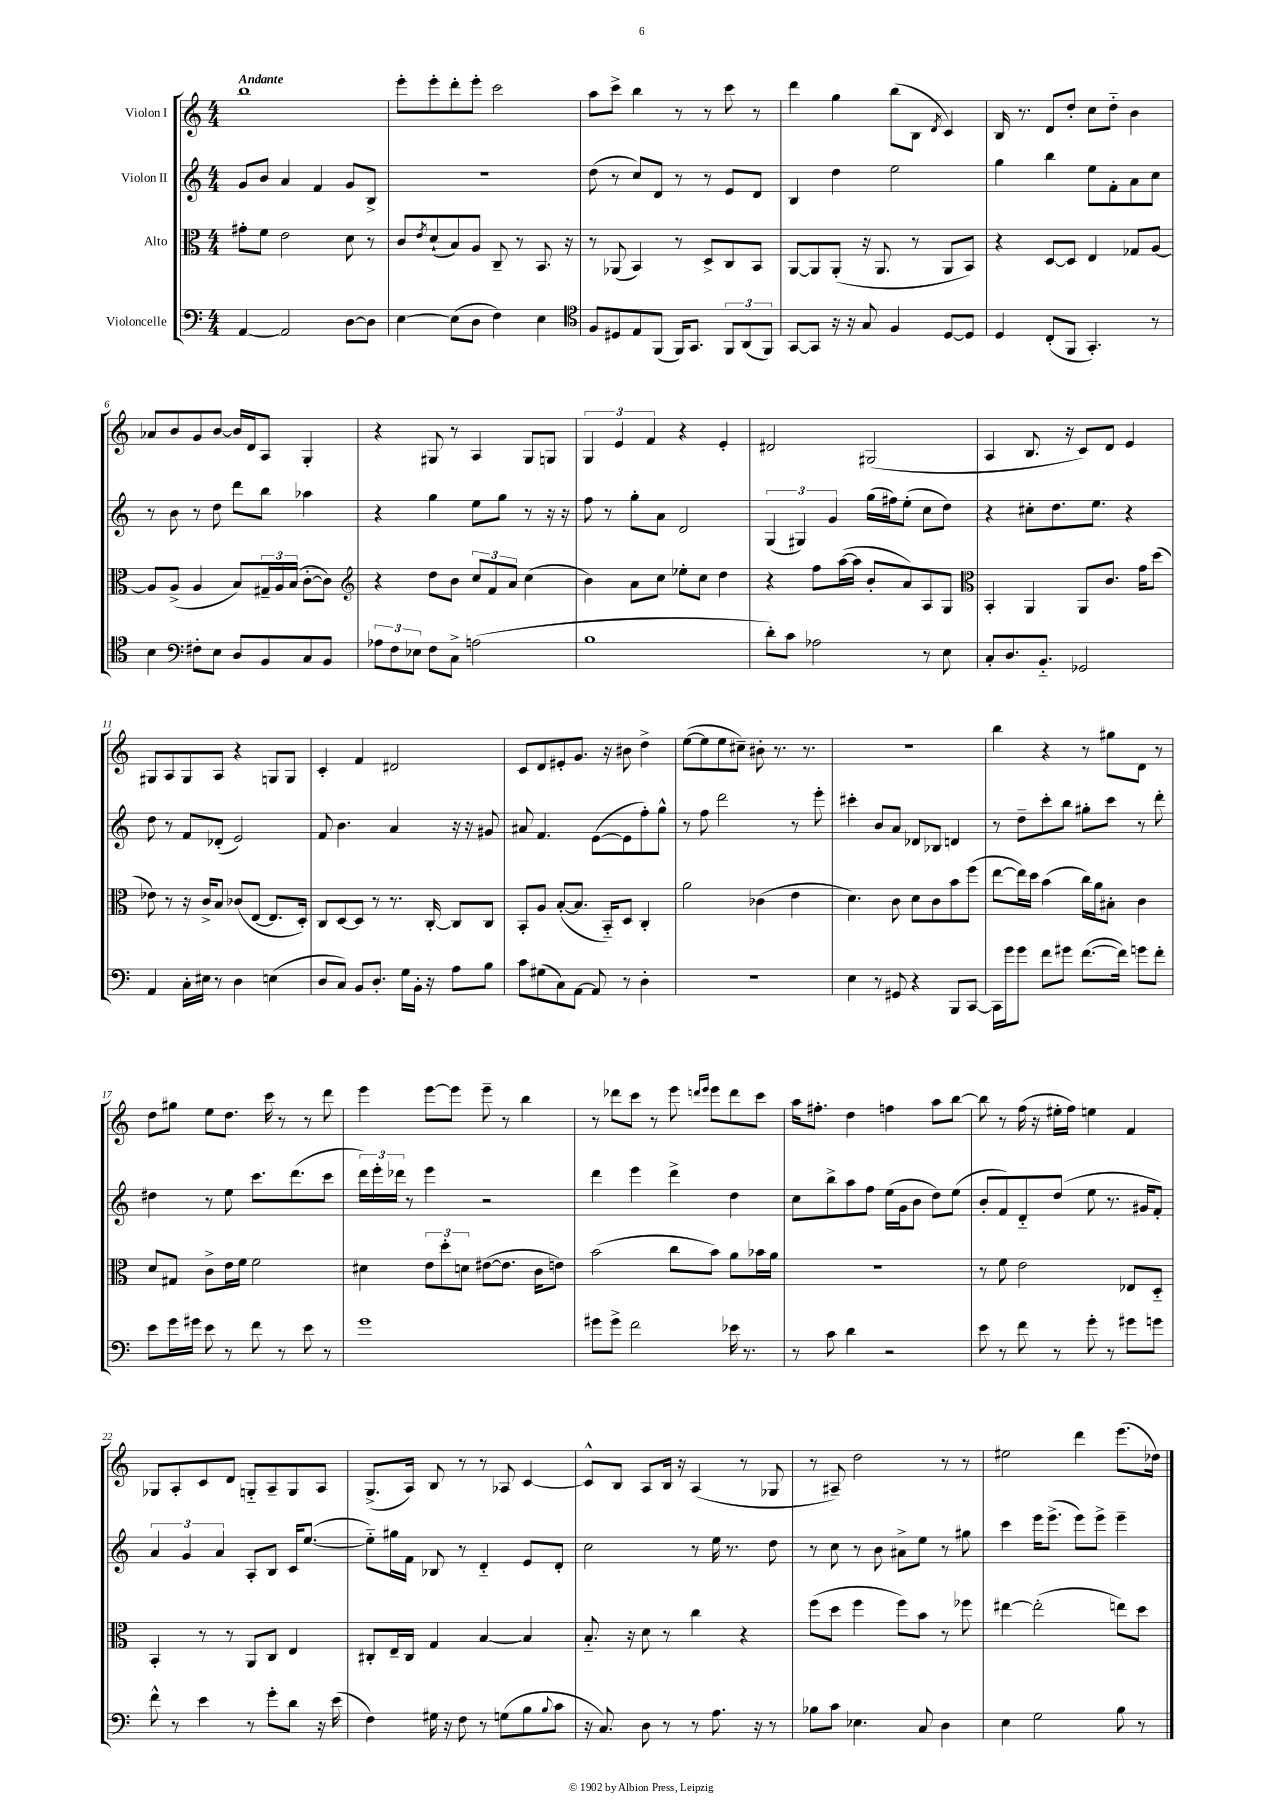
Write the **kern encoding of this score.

**kern	**kern	**kern	**kern
*part4	*part3	*part2	*part1
*staff4	*staff3	*staff2	*staff1
*I"Violoncelle	*I"Alto	*I"Violon II	*I"Violon I
*clefF4	*clefC3	*clefG2	*clefG2
*k[]	*k[]	*k[]	*k[]
*M4/4	*M4/4	*M4/4	*M4/4
=1	=1	=1	=1
!	!	!	!LO:TX:a:B:t=Andante
[4AA/	8g#X'\L	8g/L	1bb
.	8f\J	8b/J	.
2AA/]	2e\	4a/	.
.	.	4f/	.
[8D\L	8d\	8g/L	.
8D\J]	8r	8B^/J	.
=2	=2	=2	=2
[4E\	8c/L	1r	8eee'\L
.	8qe/	.	.
.	(8d`/	.	8eee'\
(8E\L]	8B/)	.	8ddd'\
8D\J	8A/J	.	8eee'\J
4F\)	8C~/	.	2ccc\
.	8r	.	.
4E\	8.BB/	.	.
.	16r	.	.
=3	=3	=3	=3
*clefC4	*	*	*
8F/L	8r	(8dd\	8aa\L
8D#X/	(8AA-X/	8r	8ccc^\J
8E/	4BB/)	8cc/L)	4bb\
(8FF/J	.	8d/J	.
16FF/KL)	8r	8r	8r
8.GG/J	.	.	.
.	8D^/L	8r	8r
12FF/L	8C/	8e/L	8ccc\
(12AA/	.	.	.
.	8BB/J	8d/J	8r
12FF/J)	.	.	.
=4	=4	=4	=4
[8GG/L	[8AA/L	4B/	4ddd\
8GG/J]	8AA/]	.	.
16r	(8AA'/J	4dd\	4gg\
16r	.	.	.
8G/	16r	.	.
.	8.AA/	.	.
4F/	.	2ee\	(8bb\L
.	8r	.	8B\J
.	.	.	8qd/
[8D/L	8AA/L	.	4c/)
8D/J]	8BB/J)	.	.
=5	=5	=5	=5
4D/	4r	4gg\	16B/
.	.	.	8.r
(8C'/L	[8D/L	4bb\	8d/L
8FF/J	8D/J]	.	8dd'/J
4.GG'/)	4E/	8ee\L	8cc\L
.	.	8f'\	8dd\J
.	8G-X/L	8a\	4b\
8r	[8A/J	8cc\J	.
!!LO:LB:g=z
=6	=6	=6	=6
4B\	8A/L]	8r	8a-X/L
.	(8A^/J	8b\	8b/
*clefF4	*	*	*
8F#X'\L	4A/	8r	8g/
8E\J	.	8dd\	[8b/J
8D/L	8B/L)	8ddd\L	16b/LL]
.	.	.	16d/J
8BB/	24G#X~/L	8bb\J	8A/J
.	24A/	.	.
.	(24B/JJ	.	.
8C/	[8c'\L	4aa-X\	4G'/
8BB/J	8c\J])	.	.
=7	=7	=7	=7
*	*clefG2	*	*
12A-X\L	4r	4r	4r
12F\	.	.	.
12E-X\J	.	.	.
8F\L	8dd\L	4gg\	8G#X/
8C^\J	8b\J	.	8r
(2An\	12cc/L	8ee\L	4A/
.	12f/	.	.
.	.	8gg\J	.
.	12a/J	.	.
.	(4cc\	8r	8G#/L
.	.	16r	8Gn/J
.	.	16r	.
=8	=8	=8	=8
1B	4b\)	8ff\	6G/
.	.	8r	.
.	.	.	6e/
.	8a\L	8gg'\L	.
.	.	.	6f/
.	8cc\J	8a\J	.
.	8ee-X'\L	2d/	4r
.	8cc\J	.	.
.	4dd\	.	4e'/
=9	=9	=9	=9
8d'\L)	4r	(6G/	2d#X/
8c\J	.	.	.
.	.	6G#X/)	.
2A-X\	8ff\L	.	.
.	.	6g/	.
.	([16aa\L	.	.
.	16aa\JJ]	.	.
.	8b'/L	(16gg\LL	(2G#X/
.	.	16ff#X\J)	.
.	8a/)	(8ee'\J	.
8r	8A/	8cc\L	.
8E\	8G/J	8dd\J)	.
=10	=10	=10	=10
*	*clefC3	*	*
8C'/L	4BB'/	4r	4A/
8.D/	.	.	.
.	4AA/	8cc#X'\L	8.B/
8.BB/J	.	.	.
.	.	8.dd\	.
.	.	.	16r
2GG-X/	8AA/L	.	8c/L)
.	.	8.ee\J	.
.	8.c/J	.	8d/J
.	.	4r	4e/
.	16g\KL	.	.
.	(8dd\J	.	.
!!LO:LB:g=z
=11	=11	=11	=11
4AA/	8e-X\)	8dd\	8G#X/L
.	8r	8r	8A/
16C'\LL	16r	8f/L	8G#/
16E#X\JJ	16c^/KL	.	.
8r	8B/J	(8d-X'/J	8A/J
4D\	(8c-X/L	2e/)	4r
.	[8E/J	.	.
(4En\	8.E/L]	.	8Gn/L
.	.	.	8G/J
.	16D'/Jk)	.	.
=12	=12	=12	=12
8D/L	8C/L	8f/	4c'/
8C/J)	[8D/	4.b\	.
8BB/L	8D/J]	.	4f/
8.D'/J	8r	.	.
.	8.r	4a/	2d#X/
16G\LL	.	.	.
16BB'\JJ	.	.	.
16r	[16C'/	.	.
8A\L	8C/L]	16r	.
.	.	16r	.
8B\J	8C/J	8g#X/	.
=13	=13	=13	=13
8c\L	8BB'/L	8a#X/	8c/L
(8G#X\	8A/J	4.f/	8d/
8C\)	([8B'/L	.	8e#X'/
[8AA\J	8.B/J]	.	8.g/J
8AA/]	.	([8e\L	.
.	16BB/KL)	.	16r
8r	8D/J	8e\]	8b#X\
4D'\	4C'/	8ff'\)	4dd^\
.	.	8gg^^\J	.
=14	=14	=14	=14
1r	2a\	8r	([8ee\L
.	.	8ff\	8ee\]
.	.	2ddd\	8ee\
.	.	.	8cc#X~\J)
.	(4c-X\	.	8b#X'\
.	.	.	8.r
.	4e\	8r	.
.	.	.	8.r
.	.	8eee'\	.
=15	=15	=15	=15
4E\	4.d\)	4ccc#X'\	1r
8r	.	8b/L	.
8GG#X/	8c\	8a/J	.
4r	8d\L	8d-X/L	.
.	8c\	8B-X/J	.
8BBB/L	8b\	4dn/	.
[8CC/J	(8ff\J	.	.
=16	=16	=16	=16
16CC\LL]	[8ee\L	8r	4bb\
16g\J	.	.	.
8g\J	16ee\L])	8dd~\L	.
.	16dd\JJ	.	.
8f\L	(4b\	8ccc'\	4r
8g#X\J	.	8bb\J	.
([8.f\L	16cc\LL)	8gg#X'\L	8r
.	16a\J	.	.
.	8B#X'\J	8ccc\J	8gg#X\L
16f\Jk])	.	.	.
8gn\L	4c\	8r	8d\J
8f'\J	.	8ddd'\	8r
!!LO:LB:g=z
=17	=17	=17	=17
8e\L	8d/L	4dd#X\	8dd\L
16g\L	8G#X/J	.	8gg#X\J
16g#X\JJ	.	.	.
8e\	8c^\L	8r	8ee\L
8r	16e\L	8ee\	8.dd\J
.	16f\JJ	.	.
8f\	2f\	8.ccc\L	.
.	.	.	16ccc\
8r	.	.	8r
.	.	(8.ddd\	.
8e\	.	.	8r
8r	.	8ccc\J	8ddd\
=18	=18	=18	=18
1g	4d#X\	24ddd\LL)	4eee\
.	.	24eee'\	.
.	.	24ddd-X\JJ	.
.	.	8r	.
.	12e\L	4eee\	[8eee\L
.	12dd'\	.	.
.	.	.	8eee\J]
.	12dn\J	.	.
.	([8e#X\L	2r	8eee~\
.	8.e#\J]	.	8r
.	.	.	4bb\
.	16c\KL	.	.
.	8en\J)	.	.
=19	=19	=19	=19
8g#X\L	(2b\	4ddd\	8r
8g#^\J	.	.	8ddd-X\L
2f\	.	4eee\	8ccc\J
.	.	.	8r
.	8cc\L	4ddd^\	8eee\
.	.	.	16qqdddn/LL
.	.	.	16qqeee/JJ
.	8b\J)	.	8eee\L
16e-X\	8a\L	4dd\	8ddd\
8.r	.	.	.
.	16b-X\L	.	8ccc\J
.	16a\JJ	.	.
=20	=20	=20	=20
8r	1r	8cc\L	16aa\KL
.	.	.	8.ff#X'\J
8c\	.	8bb^\	.
4d\	.	8aa\	4dd\
.	.	8ff\J	.
2r	.	(16ee\LL	4ffn\
.	.	16g\J	.
.	.	8b\J	.
.	.	8dd\L)	8aa\L
.	.	(8ee\J	[8bb\J
=21	=21	=21	=21
8e\	8r	8b'/L	8bb\]
8r	8f\	8f/)	8r
8f\	2e\	8d/	(16ff\
.	.	.	16r
8r	.	(8dd/J	16ee#X'\LL
.	.	.	16ff\JJ)
8g'\	.	8ee\	4een\
8r	.	8.r	.
8g#X\L	8E-X/L	.	4f/
.	.	16g#X/KL	.
8gn\J	8D/J	8f'/J)	.
!!LO:LB:g=z
=22	=22	=22	=22
8f^^\	4BB'/	6a/	8G-X/L
8r	.	.	8A'/
.	.	6g/	.
4e\	8r	.	8c/
.	.	6a/	.
.	8r	.	8d/J
8r	8AA/L	8A'/L	8Gn/L
8g'\L	8C/J	8B/J	8A~/
8d\J	4E/	16c/KL	8G/
.	.	([8.ee/J	.
16r	.	.	8A/J
(16e\	.	.	.
=23	=23	=23	=23
4F\)	8C#X'/L	8ee\L])	(8.G^/L
.	16E~/L	16gg#X\L	.
.	16C#/JJ	16f\JJ	16A/Jk)
16G#X\	4G/	8B-X/	8B/
16r	.	.	.
8F\	.	8r	8r
8r	[4B/	4d/	8r
(8Gn\L	.	.	8A-X/
8B\	4B/]	8e/L	[4c/
8qqB/	.	.	.
8c\J	.	8d'/J	.
=24	=24	=24	=24
16r	8.B/	2cc\	8c^^/L]
8.C/)	.	.	.
.	.	.	8B/J
.	16r	.	.
8D\	8d\	.	8A/L
8r	8r	.	16B/Jk
.	.	.	16r
8r	4cc\	8r	(4A/
8.A\	.	16ee\	.
.	.	8.r	.
.	4r	.	8r
16r	.	.	.
8r	.	8dd\	8G-X/
=25	=25	=25	=25
8B-X\L	(8ff\L	8r	8r
8c\J	8dd\J	8cc\	8A#X~/)
4.E-X\	4ff\	8r	2dd\
.	.	8b\	.
.	8ff\L)	8a#X^\L	.
8C/	8b\J	8ee\J	.
4D\	8r	8r	8r
.	8ff-X\	8gg#X\	8r
=26	=26	=26	=26
4E\	[4ee#X\	4ccc\	2ee#X\
2G\	(2ee#'\]	16eee\KL	.
.	.	(8.eee^\J	.
.	.	8eee\L)	4ddd\
.	.	8eee^\J	.
8B\	8een\L)	4eee~\	(8.eee\L
8r	8dd\J	.	.
.	.	.	16dd-X\Jk)
==	==	==	==
*-	*-	*-	*-
